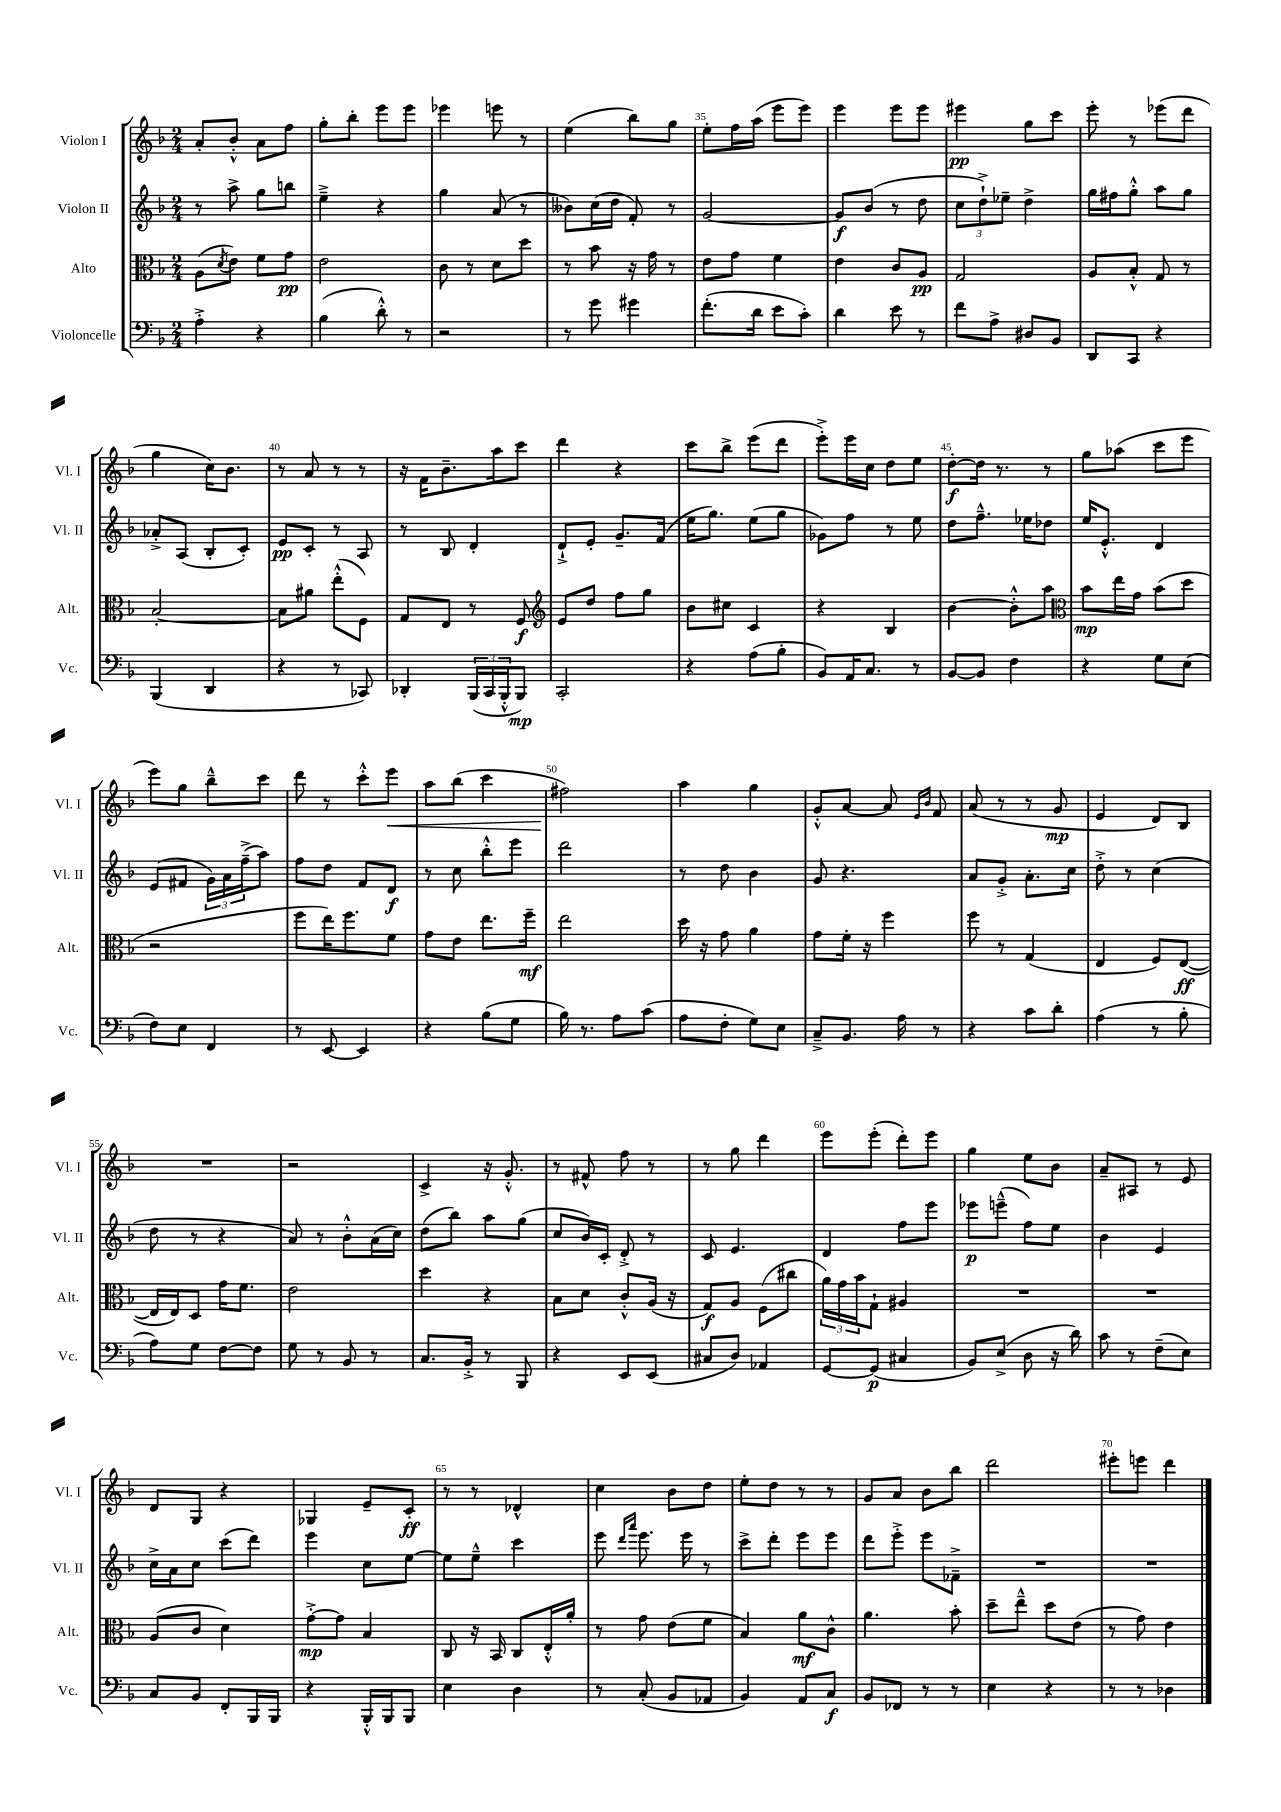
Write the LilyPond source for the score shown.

<<
\new StaffGroup <<
\new Staff = "s0" \with { instrumentName = "Violon I" shortInstrumentName = "Vl. I" } {
    \clef treble \key f \major \numericTimeSignature \time 2/4
    a'8-. bes'8-.-^ a'8 f''8 |
    g''8-. bes''8-. e'''8 e'''8 |
    ees'''4 e'''8 r8 |
    e''4( bes''8) g''8 |
    e''8-. f''16 a''16( e'''8 e'''8) |
    e'''4 e'''8 e'''8 |
    eis'''4\pp g''8 c'''8 |
    e'''8-. r8 ees'''8( d'''8 |
    g''4 c''16) bes'8. |
    r8 a'8 r8 r8 |
    r16 f'16 bes'8.-- a''16 c'''8 |
    d'''4 r4 |
    c'''8 bes''8-> e'''8( d'''8 |
    e'''8-.->) e'''16 c''16 d''8 e''8 |
    d''8~-.\f d''16 r8. r8 |
    g''8 aes''8( c'''8 e'''8 |
    e'''8) g''8 bes''8---^ c'''8 |
    d'''8 r8 c'''8-.-^ e'''8\< |
    a''8 bes''8( c'''4 |
    fis''2\!) |
    a''4 g''4 |
    g'8-.-^ a'8~ a'8 \grace { e'16 bes'16 } f'8 |
    a'8( r8 r8 g'8\mp |
    e'4 d'8) bes8 |
    R2 |
    r2 |
    c'4-> r16 g'8.-.-^ |
    r8 fis'8-^ f''8 r8 |
    r8 g''8 d'''4 |
    e'''8 e'''8-.( d'''8-.) e'''8 |
    g''4 e''8 bes'8 |
    a'8-- ais8 r8 e'8 |
    d'8 g8 r4 |
    ges4 e'8-- c'8-.\ff |
    r8 r8 des'4-^ |
    c''4 bes'8 d''8 |
    e''8-. d''8 r8 r8 |
    g'8 a'8 bes'8 bes''8 |
    d'''2 |
    eis'''8-. e'''8 d'''4 \bar "|." |
}
\new Staff = "s1" \with { instrumentName = "Violon II" shortInstrumentName = "Vl. II" } {
    \clef treble \key f \major \numericTimeSignature \time 2/4
    r8 a''8-> g''8 b''8 |
    e''4---> r4 |
    g''4 a'8( r8 |
    beses'8) c''16( d''16 f'8-.) r8 |
    g'2~ |
    g'8\f bes'8( r8 d''8 |
    \tuplet 3/2 { c''8 d''8-!->) ees''8-- } d''4-> |
    g''16 fis''16 g''8-.-^ a''8 g''8 |
    aes'8-.-> a8( bes8-. c'8-.) |
    e'8\pp c'8-. r8 a8 |
    r8 bes8 d'4-. |
    d'8-!-> e'8-. g'8.-- f'16( |
    e''16 g''8.) e''8( g''8 |
    ges'8) f''8 r8 e''8 |
    d''8 f''8.---^ ees''16 des''8 |
    e''16 e'8.-.-^ d'4 |
    e'8( fis'8 \tuplet 3/2 { g'16) a'16 f''16--->( } a''8) |
    f''8 d''8 f'8 d'8\f |
    r8 c''8 bes''8-.-^ e'''8 |
    d'''2 |
    r8 d''8 bes'4 |
    g'8 r4. |
    a'8 g'8-.-> a'8.-. c''16 |
    d''8-.-> r8 c''4( |
    d''8 r8 r4 |
    a'8) r8 bes'8-.-^ a'16( c''16) |
    d''8( bes''8) a''8 g''8( |
    c''8 bes'16) c'16-. d'8-.-> r8 |
    c'8 e'4. |
    d'4 f''8 e'''8 |
    ees'''8\p e'''8---^( f''8) e''8 |
    bes'4 e'4 |
    c''16-> a'16 c''8 c'''8( d'''8) |
    e'''4 c''8 e''8~ |
    e''8 e''8---^ c'''4 |
    e'''8 \grace { d'''16 a'''16 } e'''8. e'''16 r8 |
    c'''8-> d'''8-. e'''8 e'''8 |
    d'''8 e'''8-.-> e'''8 fes'8---> |
    R2 |
    R2 \bar "|." |
}
\new Staff = "s2" \with { instrumentName = "Alto" shortInstrumentName = "Alt." } {
    \clef alto \key f \major \numericTimeSignature \time 2/4
    a8( \acciaccatura { d'8 } e'8) f'8 g'8\pp |
    e'2 |
    c'8 r8 d'8 d''8 |
    r8 bes'8 r16 g'16 r8 |
    e'8 g'8 f'4 |
    e'4 c'8 a8\pp |
    g2 |
    a8 bes8-.-^ g8 r8 |
    bes2~-. |
    bes8 ais'8 e''8-.-^( f8) |
    g8 e8 r8 f8\f |
    \clef treble e'8 d''8 f''8 g''8 |
    bes'8 cis''8 c'4 |
    r4 bes4 |
    bes'4~ bes'8-.-^ a''8 |
    \clef alto bes'8\mp e''16 g'16 bes'8( d''8 |
    r2 |
    f''8 e''16) f''8. f'8 |
    g'8 e'8 e''8. f''16--\mf |
    e''2 |
    d''16 r16 g'8 a'4 |
    g'8 f'16-. r16 f''4 |
    f''8 r8 g4( |
    e4 f8) e8~\ff( |
    e16 e16) d8 g'16 f'8. |
    e'2 |
    d''4 r4 |
    bes8 d'8 c'8-.-^ a16( r16 |
    g8\f) a8 f8( cis''8 |
    \tuplet 3/2 { a'16) g'16 bes'16 } g8-! ais4 |
    R2 |
    R2 |
    a8( c'8 d'4) |
    g'8~-.->\mp g'8 bes4 |
    c8 r16 bes,16 c8 e16-.-^ a'16-. |
    r8 g'8 e'8( f'8 |
    bes4) a'8\mf c'8-^ |
    a'4. bes'8-. |
    d''8-- e''8---^ d''8 e'8( |
    r8 g'8) e'4 \bar "|." |
}
\new Staff = "s3" \with { instrumentName = "Violoncelle" shortInstrumentName = "Vc." } {
    \clef bass \key f \major \numericTimeSignature \time 2/4
    a4-.-> r4 |
    bes4( d'8-.-^) r8 |
    r2 |
    r8 g'8 gis'4 |
    f'8.-.( d'16 e'8 c'8-.) |
    d'4 e'8 r8 |
    f'8 a8-> dis8 bes,8 |
    d,8 c,8 r4 |
    bes,,4( d,4 |
    r4 r8 ces,8) |
    des,4-. \tuplet 3/2 { bes,,16( c,16 bes,,16-.-^ } bes,,8\mp) |
    c,2-. |
    r4 a8( bes8-. |
    bes,8) a,16 c8. r8 |
    bes,8~ bes,8 f4 |
    r4 g8 e8( |
    f8) e8 f,4 |
    r8 e,8~ e,4 |
    r4 bes8( g8 |
    bes16) r8. a8 c'8( |
    a8 f8-. g8) e8 |
    c8---> bes,8. a16 r8 |
    r4 c'8 d'8-. |
    a4( r8 bes8-. |
    a8) g8 f8~ f8 |
    g8 r8 bes,8 r8 |
    c8. bes,16-.-> r8 bes,,8 |
    r4 e,8 e,8( |
    cis8 d8) aes,4 |
    g,8~ g,8\p( cis4 |
    bes,8) e8->( d8 r16 d'16) |
    c'8 r8 f8--( e8) |
    c8 bes,8 f,8-. bes,,16 bes,,16 |
    r4 bes,,16-.-^ bes,,16 bes,,8 |
    e4 d4 |
    r8 c8-.( bes,8 aes,8 |
    bes,4) a,8 c8\f |
    bes,8 fes,8 r8 r8 |
    e4 r4 |
    r8 r8 des4 \bar "|." |
}
>>
>>
\layout { \context { \Score currentBarNumber = #31 \override BarNumber.break-visibility = ##(#f #t #t) barNumberVisibility = #(every-nth-bar-number-visible 5) } }
